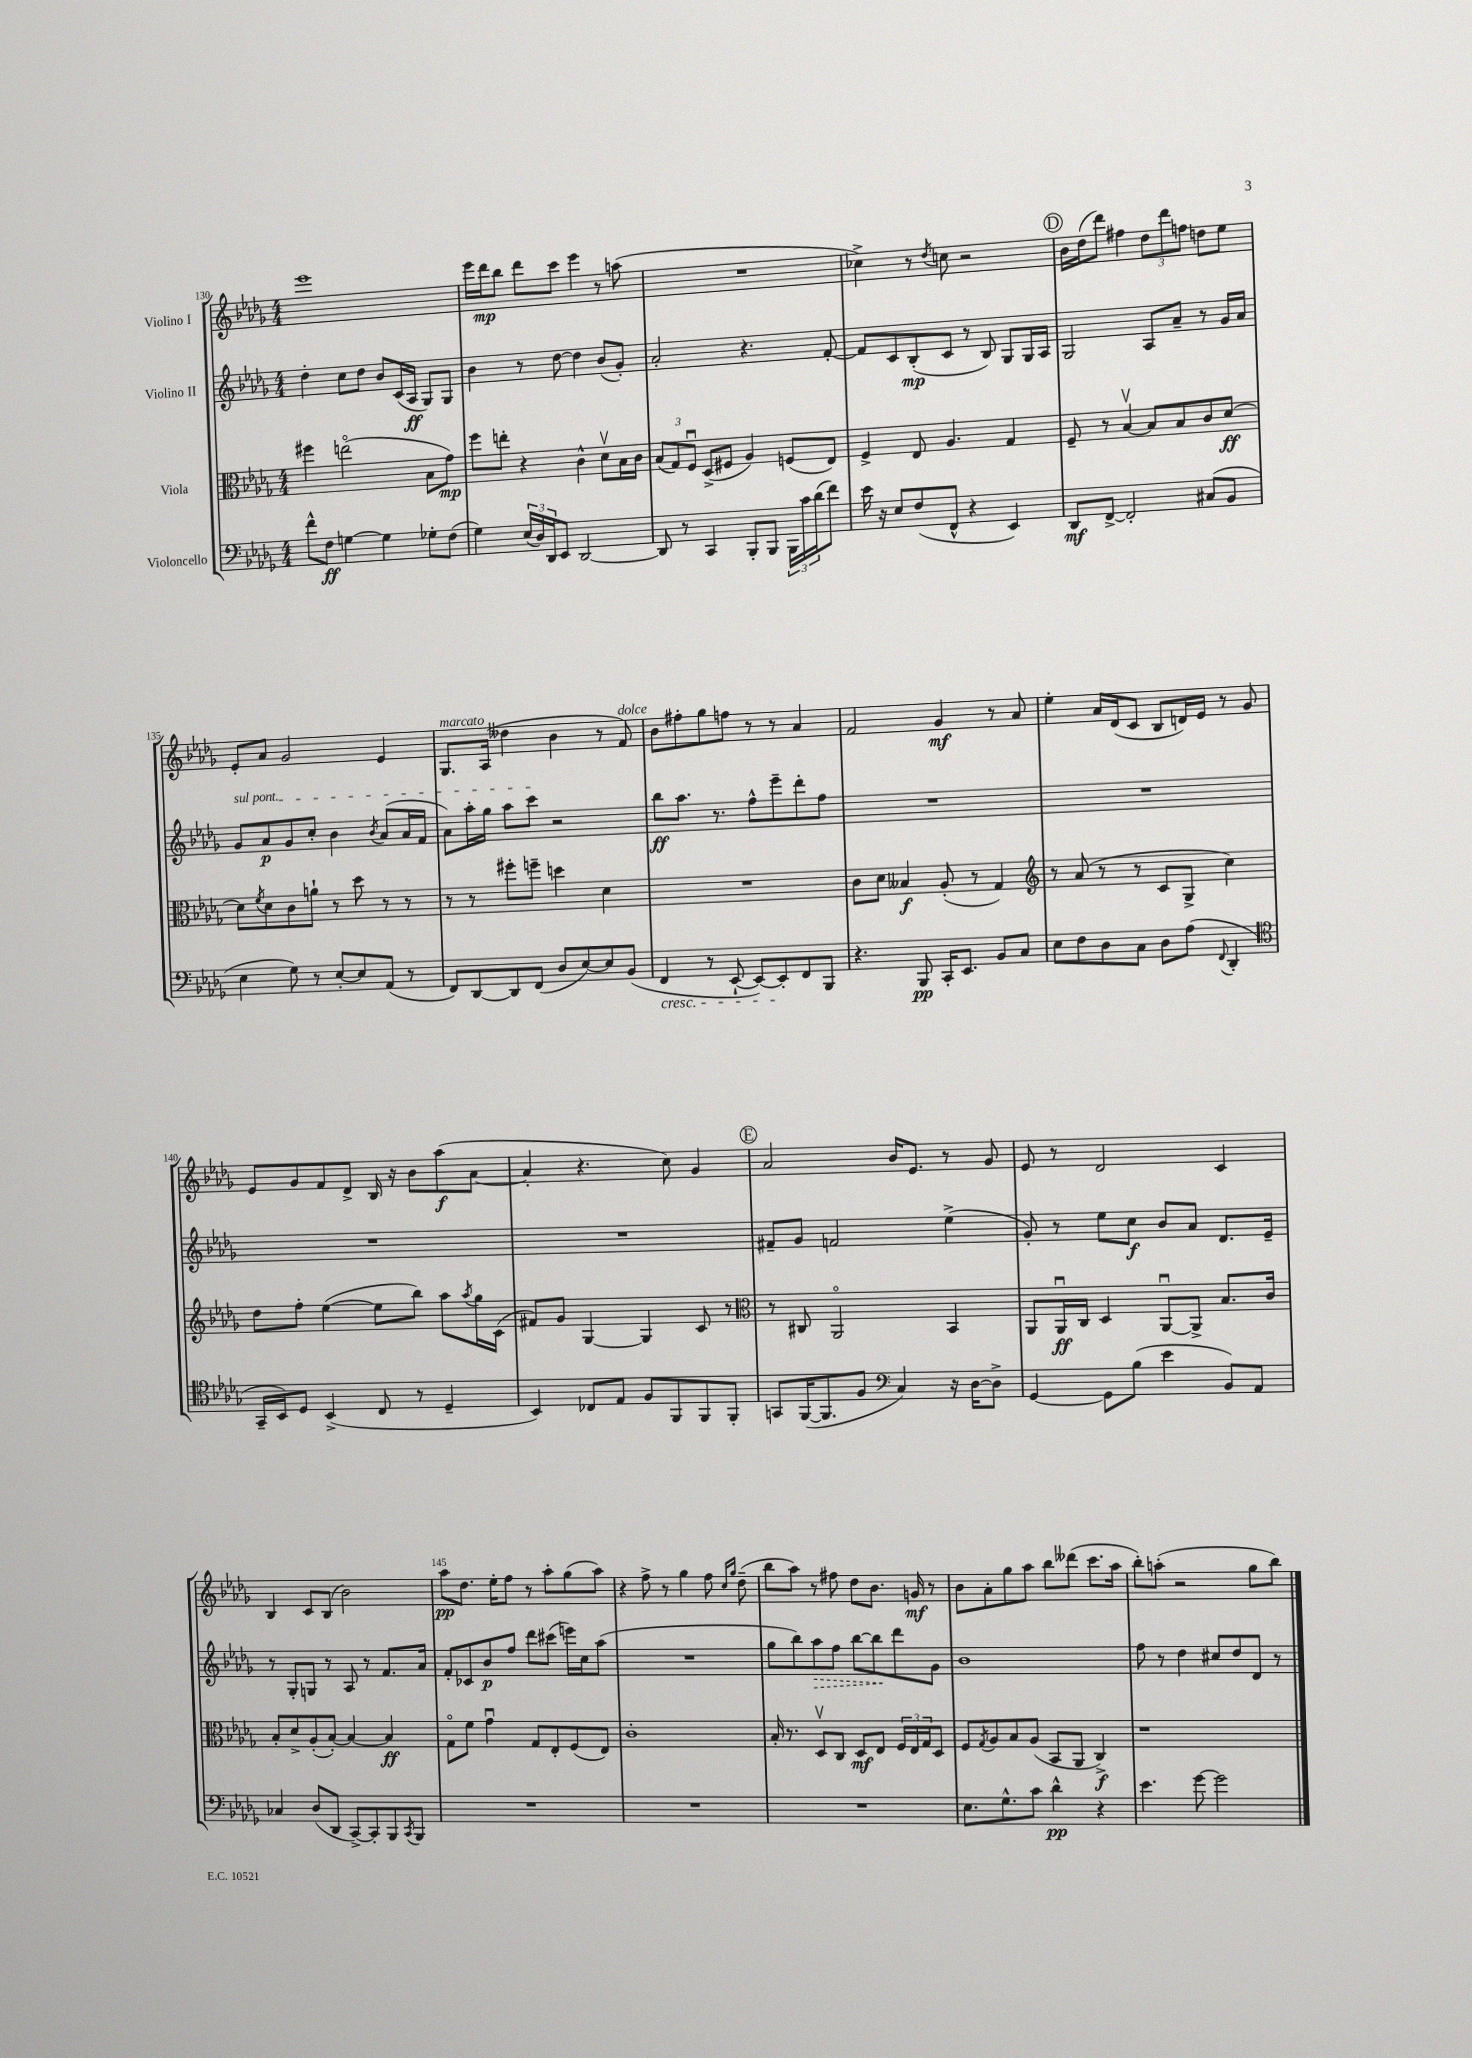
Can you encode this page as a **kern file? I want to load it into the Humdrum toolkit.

**kern	**kern	**kern	**kern
*staff4	*staff3	*staff2	*staff1
*clefF4	*clefC3	*clefG2	*clefG2
*k[b-e-a-d-g-]	*k[b-e-a-d-g-]	*k[b-e-a-d-g-]	*k[b-e-a-d-g-]
*M4/4	*M4/4	*M4/4	*M4/4
8f^^	4ff#	4dd-'	1eee-
8F	.	.	.
[4G	(2eeo	8cc	.
.	.	8dd-	.
4G]	.	8b-	.
.	.	(16c	.
.	.	16A-	.
8G-'	8B-	8G-)	.
(8F	8g-)	8G-	.
=	=	=	=
4G-)	8ff	4b-	16eee-
.	.	.	16ddd-
.	8ee'	.	8bb-
(24E-	4r	8r	8ddd-
24D-)	.	.	.
24DD-	.	.	.
8EE-	.	[8dd-	8ccc
[2DD-	4c^^	4dd-]	4eee-
.	8d-v	(8b-	8r
.	16B-	8g-')	(8aa
.	16c	.	.
=	=	=	=
8DD-]	(12B-	2a-'	1r
.	12G-)	.	.
8r	.	.	.
.	12Fu	.	.
4CC	(8D-^	.	.
.	8F#	.	.
8BBB-'	4A-)	4.r	.
8BBB-	.	.	.
24BBB-	(8F	.	.
24c	.	.	.
(24d-	.	.	.
8f)	8E-)	[8f'	.
=	=	=	=
16e-	4F^	8f]	4cc-^)
16r	.	.	.
8E-	.	8c	.
(8F	8E-	(8B-'	8r
.	.	.	8qdd-
8FF^^	4.A-	8c	8cc
4r	.	8r	2r
.	.	8B-)	.
4EE-)	4G-	8G-	.
.	.	16G-	.
.	.	16A-	.
=	=	=	=
8DD-	8F~	2G-	16b-
.	.	.	(16dd-
[8FF^	8r	.	8ddd-)
2FF']	[4B-v	.	4ff#
.	8B-]	8A-	12dd-
.	.	.	12ddd-
.	8B-	8a-~	.
.	.	.	12ff
(8C#	8c	8r	8dd
8BB-	[8d-	16g-	8ee-
.	.	16a-	.
=	=	=	=
4E-	8d-]	8g-	8e-'
.	8qf	.	.
.	8d-	8a-	8a-
8G-)	8c	8g-	2g-
8r	8a`	8cc'	.
[8E-'	8r	4b-	.
8E-]	8dd-	.	.
.	.	8qb-	.
(8AA-	8r	(8a-	4e-
8r	8r	16a-	.
.	.	16f	.
=	=	=	=
8FF)	8r	8a-)	8.G-
[8DD-	8r	16aa-'	.
.	.	16gg-	(16A-
8DD-]	8ff#'	8aa-	4dd--
(8FF	8ff~	8ccc	.
8D-	4dd	2r	4b-
[8E-)	.	.	.
8E-]	4d-	.	8r
(8BB-	.	.	8f)
=	=	=	=
4FF	1r	8bb-	8b-
.	.	8.aa-	8ff#'
8r	.	.	8gg-
.	.	8.r	.
[8EE-`	.	.	8ff
8EE-_)	.	8ff^^	8r
8EE-']	.	8eee-~	8r
8FF	.	8ddd-'	4a-
8BBB-	.	8ff	.
=	=	=	=
4.r	8c	1r	2f
.	8d-	.	.
.	4B--	.	.
8BBB-	.	.	.
16CC'	(8A-'	.	4g-
8.EE-	.	.	.
.	8r	.	.
8BB-	4G-)	.	8r
8C	.	.	8a-
=	=	=	=
*	*clefG2	*	*
8E-	8r	1r	4ee-'
8F	(8a-	.	.
8D-	8r	.	16a-
.	.	.	(16d-
8C	8r	.	8c
8D-	8c	.	8B-
(8A-	8G-^	.	16d)
.	.	.	16e-
8qqFF	.	.	.
4DD-'	4cc)	.	8r
.	.	.	8g-
=	=	=	=
*clefC4	*	*	*
16GG-~	8dd-	1r	8e-
16BB-)	.	.	.
8D-	8ff'	.	8g-
(4BB-^	([4ee-	.	8f
.	.	.	8d-^
8C	8ee-]	.	16B-
.	.	.	16r
8r	8bb-)	.	8b-
4D-~	8aa-	.	(8aa-
.	8qaa-	.	.
.	16gg-	.	[8a-
.	(16c	.	.
=	=	=	=
4BB-)	8f#)	1r	4a-']
.	8g-	.	.
8C-	[4G-	.	4.r
8E-	.	.	.
8F	4G-]	.	.
8FF	.	.	8cc)
8FF	8c	.	4g-
8FF'	8r	.	.
=	=	=	=
*	*clefC3	*	*
8GG	8r	8f#~	2a-
([16FF	8C#	8g-	.
8.FF]	.	.	.
.	2AA-o	2f	.
8F	.	.	.
*clefF4	*	*	*
4C)	.	.	16b-
.	.	.	8.e-
16r	4BB-	(4ee-^	8r
[16D-	.	.	.
8D-^]	.	.	8g-
=	=	=	=
[4GG-	8AA-	8g-')	8e-
.	16AA-u	8r	8r
.	16C	.	.
8GG-]	4D-	8ee-	2d-
(8B-	.	8cc	.
4e-	[8AA-u	8b-	.
.	8AA-^]	8a-	.
8BB-)	8.B-	8.d-	4c
8AA-	.	.	.
.	16c	16e-~	.
=	=	=	=
4C-	8B-'	8r	4B-
.	8d-^	8G-'	.
(8D-	(8A-'	8G	8c
8DD-	[8B-')	8r	(8B-
[8CC^)	4B-_	8A-	2b-)
8CC']	.	8r	.
8BBB-	4B-]	8.f	.
8qCC	.	.	.
8BBB-	.	.	.
.	.	16a-	.
=	=	=	=
1r	8G-o	8f'	8aa-
.	8f	8c-	8.dd-
.	4g-u	8b-	.
.	.	.	16ee-'
.	.	8ff	8ff
.	8G-	8ddd-	8r
.	8E-'	(8ccc#	8aa-'
.	(8F	16eee)	(8gg-
.	.	16cc	.
.	8E-)	(8aa-	8aa-)
=	=	=	=
1r	1c'	1r	4r
.	.	.	8ff^
.	.	.	8r
.	.	.	4gg-
.	.	.	8ff
.	.	.	16qqcc
.	.	.	16qqgg-
.	.	.	(8dd-~
=	=	=	=
1r	16B-'	8gg-	8bb-
.	8.r	.	.
.	.	8bb-)	8aa-)
.	8D-v	8aa-	8r
.	8C	8ff	8ff#
.	8D-	[8bb-	8dd-
.	8E-	8bb-]	8.b-
.	24F	8ddd-	.
.	24E-	.	.
.	.	.	16g
.	24G-	.	.
.	8D-	8g-	8r
=	=	=	=
8.E-	8F	1b-	8b-
.	8qG-	.	.
.	8A-	.	8a-'
8.G-^^	.	.	.
.	8B-	.	8gg-
8c	(8A-	.	8aa-
4d-^^	8BB-	.	8bb-
.	8AA-	.	(8ddd--
4r	4C^)	.	8.ccc
.	.	.	16aa-
=	=	=	=
4.e-	1r	8ff	8bb-')
.	.	8r	(8aa'
.	.	4dd-	2r
[8g-	.	.	.
2g-]	.	8cc#	.
.	.	8dd-	.
.	.	8d-	8gg-
.	.	8r	8bb-)
==	==	==	==
*-	*-	*-	*-
